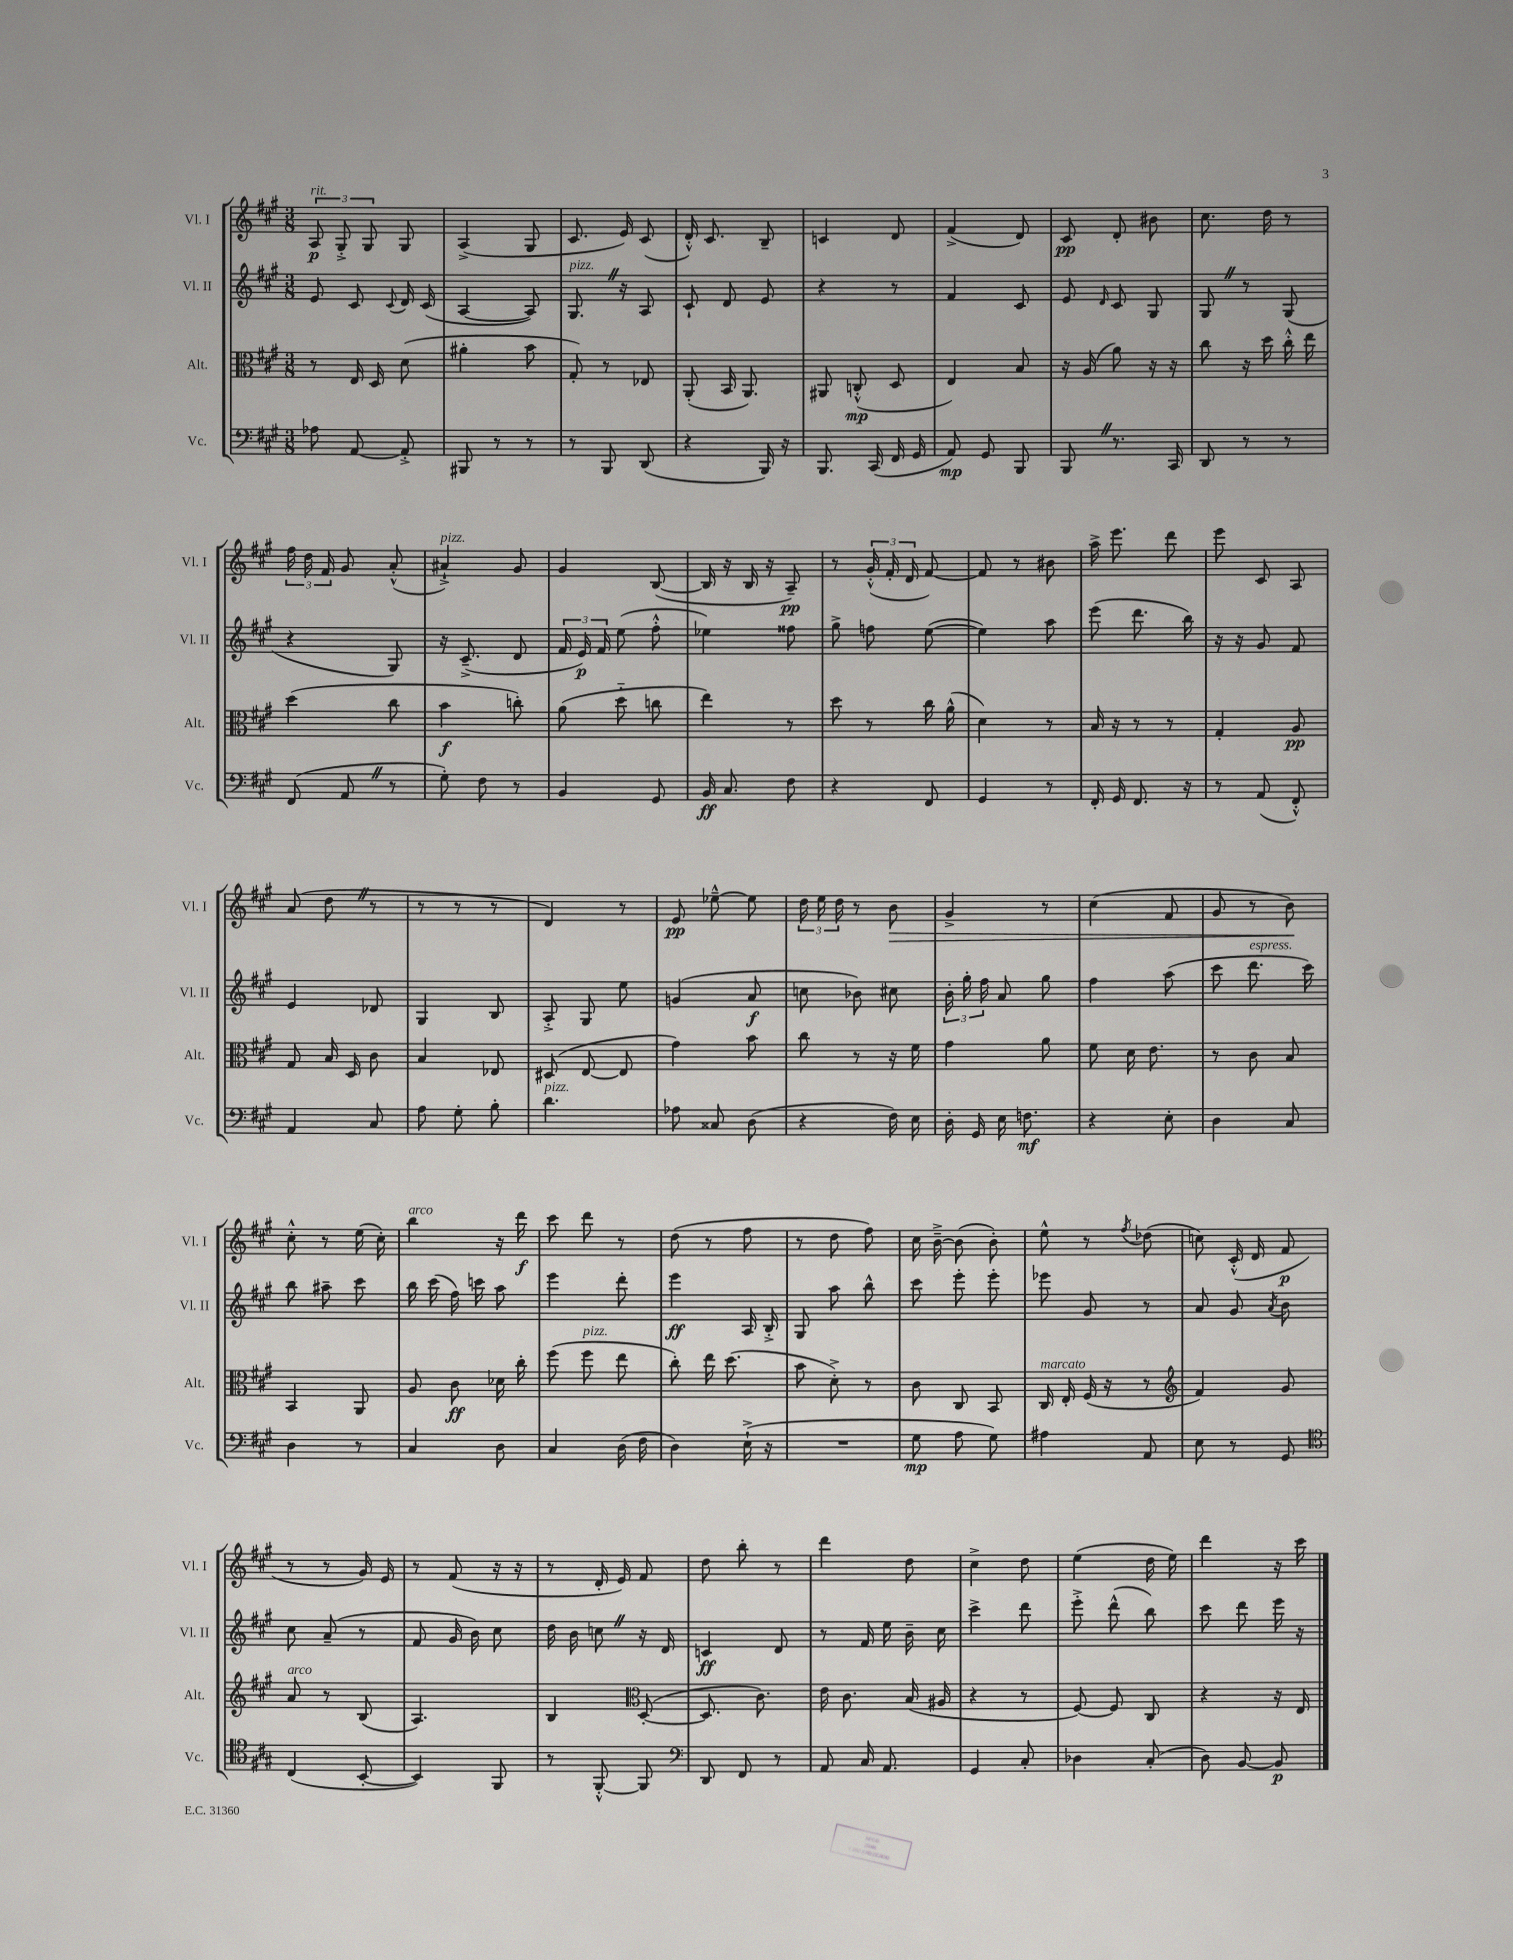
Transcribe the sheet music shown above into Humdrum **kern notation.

**kern	**dynam	**kern	**dynam	**kern	**dynam	**kern	**dynam
*part4	*part4	*part3	*part3	*part2	*part2	*part1	*part1
*staff4	*staff4	*staff3	*staff3	*staff2	*staff2	*staff1	*staff1
*I"Vc.	*	*I"Alt.	*	*I"Vl. II	*	*I"Vl. I	*
*I'Vc.	*	*I'Alt.	*	*I'Vl. II	*	*I'Vl. I	*
*clefF4	*	*clefC3	*	*clefG2	*	*clefG2	*
*k[f#c#g#]	*	*k[f#c#g#]	*	*k[f#c#g#]	*	*k[f#c#g#]	*
*M3/8	*	*M3/8	*	*M3/8	*	*M3/8	*
=1	=1	=1	=1	=1	=1	=1	=1
!	!	!	!	!	!	!LO:TX:a:i:t=rit.	!
8A-X\	.	8r	.	8e/	.	12A/	p
.	.	.	.	.	.	12G#'^/	.
[8AA/	.	16E/	.	8c#/	.	.	.
.	.	.	.	.	.	12G#/	.
.	.	16D/	.	.	.	.	.
.	.	.	.	8qqc#/	.	.	.
8AA'^/]	.	(8d\	.	16d/	.	8G#/	.
.	.	.	.	(16c#/	.	.	.
=2	=2	=2	=2	=2	=2	=2	=2
8BBB#X/	.	4a#X'\	.	[4A/	.	(4A^/	.
8r	.	.	.	.	.	.	.
8r	.	8b\	.	8A/])	.	8G#/	.
=3	=3	=3	=3	=3	=3	=3	=3
!	!	!	!	!LO:TX:a:i:t=pizz.	!	!	!
8r	.	8G#'/)	.	8.G#Z/	.	8.c#/	.
8BBB/	.	8r	.	.	.	.	.
.	.	.	.	16r	.	16e/)	.
(8DD/	.	8E-X/	.	8A/	.	(8c#/	.
=4	=4	=4	=4	=4	=4	=4	=4
4r	.	(8AA'/	.	8c#`/	.	16d'^^/)	.
.	.	.	.	.	.	8.c#/	.
.	.	16BB/	.	8d/	.	.	.
.	.	8.AA/)	.	.	.	.	.
16BBB/)	.	.	.	8e/	.	8B~/	.
16r	.	.	.	.	.	.	.
=5	=5	=5	=5	=5	=5	=5	=5
8.BBB/	.	8AA#X/	.	4r	.	4cn/	.
.	.	(8Cn'^^/	mp	.	.	.	.
(16CC#/	.	.	.	.	.	.	.
16FF#/	.	8D/	.	8r	.	8d/	.
16GG#/	.	.	.	.	.	.	.
=6	=6	=6	=6	=6	=6	=6	=6
8AA/)	mp	4E/)	.	4f#/	.	(4f#^/	.
8GG#/	.	.	.	.	.	.	.
8BBB/	.	8B/	.	8c#/	.	8d/)	.
=7	=7	=7	=7	=7	=7	=7	=7
8BBBZ/	.	16r	.	8e/	.	8c#/	pp
.	.	(16A/	.	.	.	.	.
.	.	.	.	16qqd/	.	.	.
8.r	.	8a\)	.	8c#/	.	8d'/	.
.	.	16r	.	8G#/	.	8b#X\	.
16CC#/	.	16r	.	.	.	.	.
=8	=8	=8	=8	=8	=8	=8	=8
8DD/	.	8cc#\	.	8G#Z/	.	8.cc#\	.
8r	.	16r	.	8r	.	.	.
.	.	16dd\	.	.	.	16dd\	.
8r	.	16cc#'^^\	.	(8G#/	.	8r	.
.	.	16ee\	.	.	.	.	.
!!LO:LB:g=z
=9	=9	=9	=9	=9	=9	=9	=9
(8FF#/	.	(4dd\	.	4r	.	24ff#\	.
.	.	.	.	.	.	24dd\	.
.	.	.	.	.	.	24f#/	.
8AAZ/	.	.	.	.	.	8g#/	.
8r	.	8cc#\	.	8G#/)	.	(8a'^^/	.
=10	=10	=10	=10	=10	=10	=10	=10
!	!	!	!	!	!	!LO:TX:a:i:t=pizz.	!
8G#'\)	.	4b\	f	16r	.	4a#X`^/)	.
.	.	.	.	(8.c#~^/	.	.	.
8F#\	.	.	.	.	.	.	.
8r	.	8ccn'\)	.	8d/	.	8g#/	.
=11	=11	=11	=11	=11	=11	=11	=11
4BB/	.	(8a\	.	24f#/	.	4g#/	.
.	.	.	.	24e/)	p	.	.
.	.	.	.	24f#/	.	.	.
.	.	8dd\	.	(8ee\	.	.	.
8GG#/	.	8ccn\	.	8ff#'^^\	.	([8B/	.
=12	=12	=12	=12	=12	=12	=12	=12
16BB/	ff	4ee\)	.	4ee-X\)	.	16B/]	.
8.C#/	.	.	.	.	.	16r	.
.	.	.	.	.	.	16B/	.
.	.	.	.	.	.	16r	.
8F#\	.	8r	.	8ff##X\	.	8A~/)	pp
=13	=13	=13	=13	=13	=13	=13	=13
4r	.	8dd\	.	8gg#^\	.	8r	.
.	.	8r	.	8ffn\	.	(24g#'^^/	.
.	.	.	.	.	.	24f#'/	.
.	.	.	.	.	.	24d/	.
8FF#/	.	16cc#\	.	([8ee\	.	[8f#/)	.
.	.	(16a^^\	.	.	.	.	.
=14	=14	=14	=14	=14	=14	=14	=14
4GG#/	.	4d\)	.	4ee\])	.	8f#/]	.
.	.	.	.	.	.	8r	.
8r	.	8r	.	8aa\	.	8b#X\	.
=15	=15	=15	=15	=15	=15	=15	=15
16FF#'/	.	16B/	.	(8eee\	.	16aa^\	.
16GG#/	.	16r	.	.	.	8.eee\	.
8.FF#/	.	8r	.	8.ddd\	.	.	.
.	.	8r	.	.	.	8ddd\	.
16r	.	.	.	16bb\)	.	.	.
=16	=16	=16	=16	=16	=16	=16	=16
8r	.	4G#'/	.	16r	.	8eee\	.
.	.	.	.	16r	.	.	.
(8AA/	.	.	.	8g#/	.	8c#/	.
8FF#'^^/)	.	8A/	pp	8f#/	.	8A/	.
!!LO:LB:g=z
=17	=17	=17	=17	=17	=17	=17	=17
4AA/	.	8G#/	.	4e/	.	(8a/	.
.	.	16B/	.	.	.	8ddZ\	.
.	.	16D/	.	.	.	.	.
8C#/	.	8c#\	.	8d-X/	.	8r	.
=18	=18	=18	=18	=18	=18	=18	=18
8A\	.	4B/	.	4G#/	.	8r	.
8G#'\	.	.	.	.	.	8r	.
8B'\	.	8E-X/	.	8B/	.	8r	.
=19	=19	=19	=19	=19	=19	=19	=19
!LO:TX:a:i:t=pizz.	!	!	!	!	!	!	!
4.d\	.	(8D#X/	.	8A'^/	.	4d/)	.
.	.	[8E/	.	8G#/	.	.	.
.	.	8E/]	.	8ee\	.	8r	.
=20	=20	=20	=20	=20	=20	=20	=20
8A-X\	.	4g#\)	.	(4gn/	.	8e/	pp
8C##X/	.	.	.	.	.	[8ee-X~^^\	.
(8D\	.	8b\	.	8a/	f	8ee-\]	.
=21	=21	=21	=21	=21	=21	=21	=21
4r	.	8cc#\	.	8ccn\	.	24dd\	.
.	.	.	.	.	.	24ee\	.
.	.	.	.	.	.	24dd\	.
.	.	8r	.	8b-X\)	.	8r	.
!	!	!	!	!	!	!	!LO:HP:b
16F#\)	.	16r	.	8cc#X\	.	8b\	>
16E\	.	16f#\	.	.	.	.	.
=22	=22	=22	=22	=22	=22	=22	=22
16D'\	.	4g#\	.	24b'\	.	4g#^/	.
.	.	.	.	24gg#'\	.	.	.
16GG#/	.	.	.	.	.	.	.
.	.	.	.	24ff#\	.	.	.
16E\	.	.	.	8a/	.	.	.
8.Fn\	mf	.	.	.	.	.	.
.	.	8a\	.	8gg#\	.	8r	.
=23	=23	=23	=23	=23	=23	=23	=23
4r	.	8f#\	.	4ff#\	.	(4cc#\	.
.	.	16d\	.	.	.	.	.
.	.	8.e\	.	.	.	.	.
8E'\	.	.	.	(8aa\	.	8f#/	.
=24	=24	=24	=24	=24	=24	=24	=24
4D\	.	8r	.	8ccc#\	.	8g#/	.
!	!	!	!	!LO:TX:a:i:t=espress.	!	!	!
.	.	8c#\	.	8.ddd\	.	8r	.
8C#/	.	8B/	.	.	.	8b\)	.
.	.	.	.	16ccc#\)	.	.	.
.	.	.	.	.	.	.	]
!!LO:LB:g=z
=25	=25	=25	=25	=25	=25	=25	=25
4D\	.	4BB/	.	8bb\	.	8cc#'^^\	.
.	.	.	.	8aa#X~\	.	8r	.
8r	.	8AA/	.	8ccc#\	.	(16ee\	.
.	.	.	.	.	.	16cc#'\)	.
=26	=26	=26	=26	=26	=26	=26	=26
!	!	!	!	!	!	!LO:TX:a:i:t=arco	!
4C#/	.	8A/	.	16bb\	.	4bb\	.
.	.	.	.	(16ccc#\	.	.	.
.	.	8c#\	ff	16ff#\)	.	.	.
.	.	.	.	16cccn\	.	.	.
8D\	.	16d-X\	.	8aa\	.	16r	.
.	.	16cc#'\	.	.	.	16ddd\	f
=27	=27	=27	=27	=27	=27	=27	=27
4C#/	.	(8ff#\	.	4eee\	.	8ccc#\	.
!	!	!LO:TX:a:i:t=pizz.	!	!	!	!	!
.	.	8ff#\	.	.	.	8ddd\	.
(16D\	.	8ee\	.	8ddd'\	.	8r	.
16F#\	.	.	.	.	.	.	.
=28	=28	=28	=28	=28	=28	=28	=28
4D\)	.	8cc#'\)	.	4eee\	ff	(8dd\	.
.	.	16ee\	.	.	.	8r	.
.	.	(8.dd\	.	.	.	.	.
(16E`^\	.	.	.	16A/	.	8ff#\	.
16r	.	.	.	16B'^/	.	.	.
=29	=29	=29	=29	=29	=29	=29	=29
4.r	.	8b\	.	8G#/	.	8r	.
.	.	8d'^\)	.	8aa\	.	8dd\	.
.	.	8r	.	8bb^^\	.	8ff#\)	.
=30	=30	=30	=30	=30	=30	=30	=30
8G#\	mp	8c#\	.	8ccc#\	.	16cc#\	.
.	.	.	.	.	.	[16b~^\	.
8A\	.	8C#/	.	8eee'\	.	(8b\]	.
8G#\)	.	8BB/	.	8eee'\	.	8b'\)	.
=31	=31	=31	=31	=31	=31	=31	=31
!	!	!LO:TX:a:i:t=marcato	!	!	!	!	!
4A#X\	.	16C#/	.	8eee-X\	.	8ee^^\	.
.	.	16E'/	.	.	.	.	.
.	.	(16F#/	.	8g#/	.	8r	.
.	.	16r	.	.	.	.	.
.	.	.	.	.	.	8qff#/	.
8AA/	.	8r	.	8r	.	(8dd-X\	.
=32	=32	=32	=32	=32	=32	=32	=32
*	*	*clefG2	*	*	*	*	*
8E\	.	4f#/)	.	8a/	.	8ccn\)	.
8r	.	.	.	8g#/	.	(16c#'^^/	.
.	.	.	.	.	.	16d/	.
.	.	.	.	8qa/	.	.	.
8GG#/	.	8g#/	.	8b\	.	8f#/	p
!!LO:LB:g=z
=33	=33	=33	=33	=33	=33	=33	=33
*clefC4	*	*	*	*	*	*	*
!	!	!LO:TX:a:i:t=arco	!	!	!	!	!
(4C#/	.	8a/	.	8cc#\	.	8r	.
.	.	8r	.	(8a~/	.	8r	.
[8BB'/	.	(8B/	.	8r	.	16g#/)	.
.	.	.	.	.	.	16e/	.
=34	=34	=34	=34	=34	=34	=34	=34
4BB/])	.	4.A/)	.	8f#/	.	8r	.
.	.	.	.	16g#/	.	(8f#/	.
.	.	.	.	16b\)	.	.	.
8FF#/	.	.	.	8cc#\	.	16r	.
.	.	.	.	.	.	16r	.
=35	=35	=35	=35	=35	=35	=35	=35
8r	.	4B/	.	16dd\	.	8r	.
.	.	.	.	16b\	.	.	.
[8FF#'^^/	.	.	.	8ccnZ\	.	16d'/	.
.	.	.	.	.	.	16e/)	.
*	*	*clefC3	*	*	*	*	*
8FF#/]	.	([8D'/	.	16r	.	8f#/	.
.	.	.	.	16d/	.	.	.
=36	=36	=36	=36	=36	=36	=36	=36
*clefF4	*	*	*	*	*	*	*
8DD/	.	8.D/]	.	4cn/	ff	8dd\	.
8FF#/	.	.	.	.	.	8bb'\	.
.	.	8.c#\)	.	.	.	.	.
8r	.	.	.	8d/	.	8r	.
=37	=37	=37	=37	=37	=37	=37	=37
8AA/	.	16e\	.	8r	.	4ddd\	.
.	.	8.c#\	.	.	.	.	.
16C#/	.	.	.	16f#/	.	.	.
8.AA/	.	.	.	16ee\	.	.	.
.	.	(16B/	.	16b~\	.	8dd\	.
.	.	16A#X/	.	16cc#\	.	.	.
=38	=38	=38	=38	=38	=38	=38	=38
4GG#/	.	4r	.	4ccc#^\	.	4cc#^\	.
8C#'/	.	8r	.	8ddd\	.	8dd\	.
=39	=39	=39	=39	=39	=39	=39	=39
4D-X\	.	[8F#/)	.	8eee'^\	.	(4ee\	.
.	.	8F#/]	.	(8ddd^^\	.	.	.
(8C#'/	.	8C#/	.	8bb\)	.	16dd\	.
.	.	.	.	.	.	16ee\)	.
=40	=40	=40	=40	=40	=40	=40	=40
8D\)	.	4r	.	8ccc#\	.	4ddd\	.
[8BB/	.	.	.	8ddd\	.	.	.
8BB/]	p	16r	.	16eee\	.	16r	.
.	.	16E/	.	16r	.	16ccc#\	.
==	==	==	==	==	==	==	==
*-	*-	*-	*-	*-	*-	*-	*-
